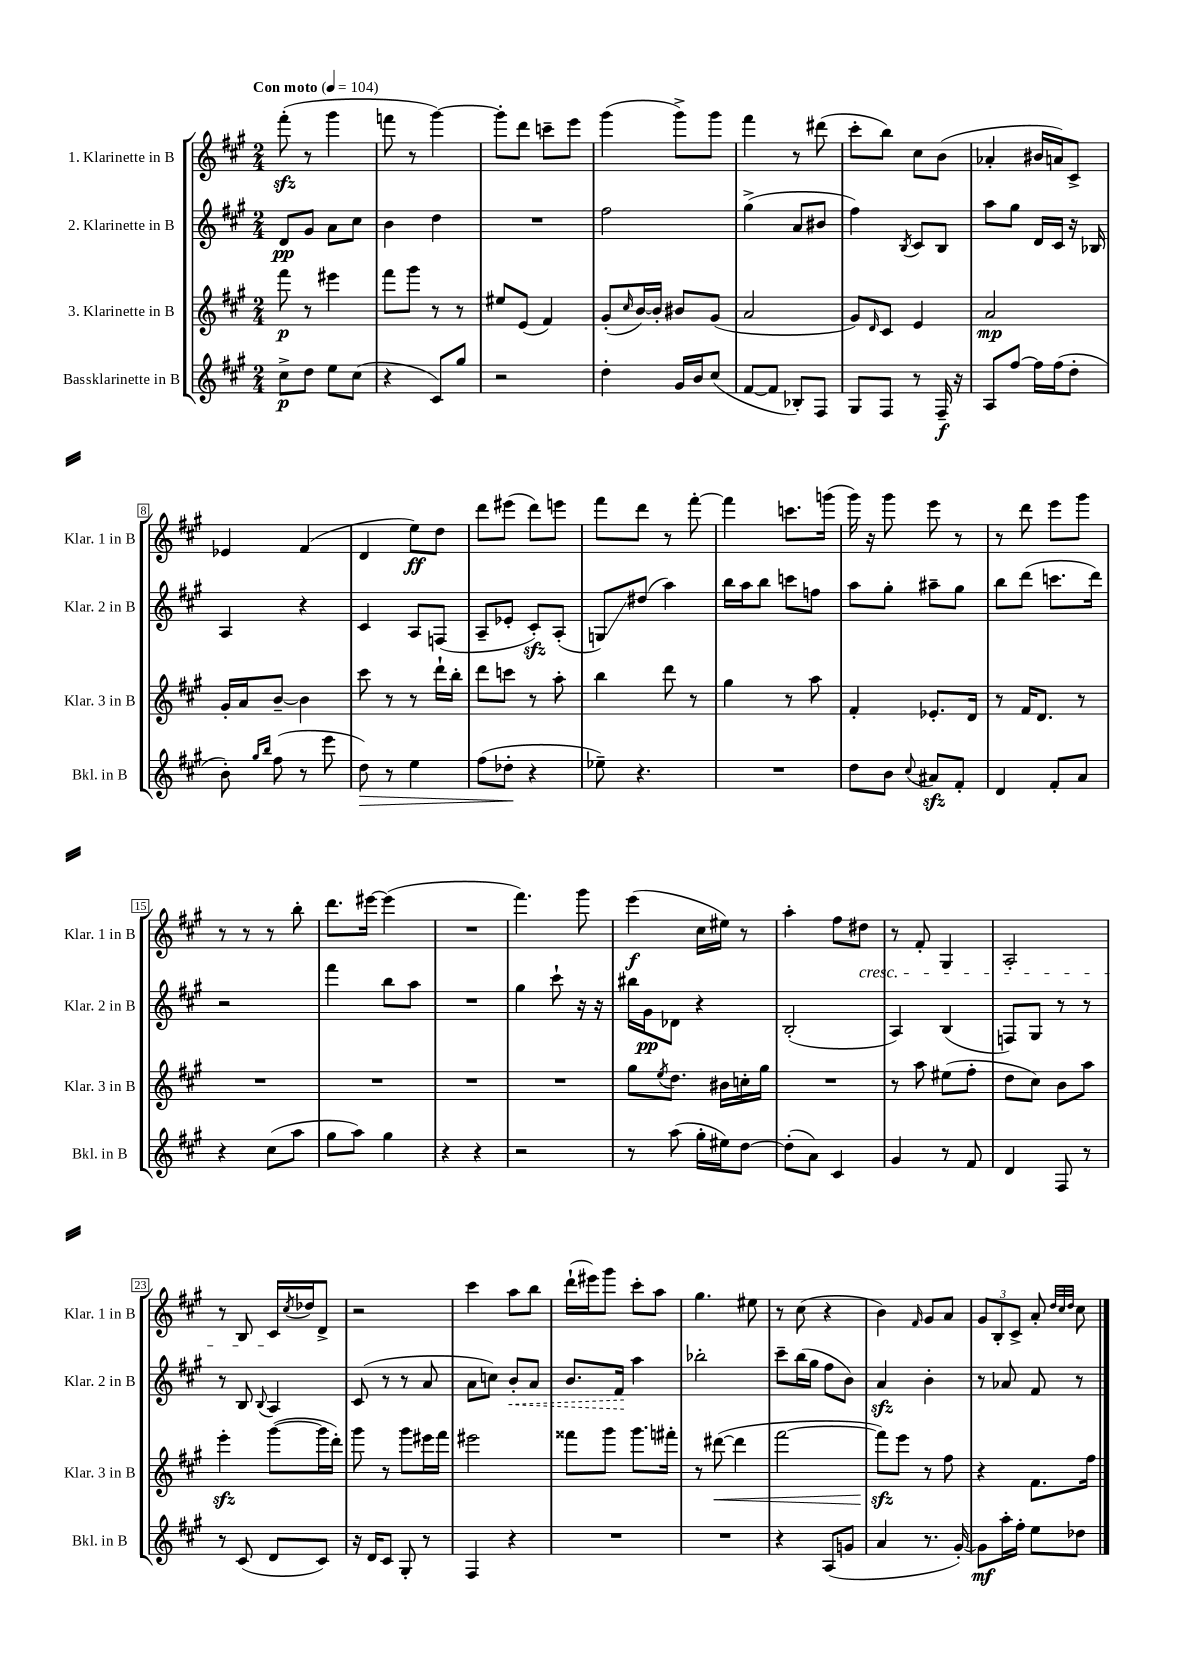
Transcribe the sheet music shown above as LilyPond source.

<<
\new StaffGroup <<
\new Staff = "s0" \with { instrumentName = "1. Klarinette in B" shortInstrumentName = "Klar. 1 in B" } {
    \clef treble \key a \major \numericTimeSignature \time 2/4 \tempo "Con moto" 4 = 104
    fis'''8-.\sfz( r8 gis'''4 |
    f'''8 r8 gis'''4~) |
    gis'''8-. d'''8 c'''8-- e'''8 |
    gis'''4( gis'''8->) gis'''8 |
    fis'''4 r8 dis'''8( |
    cis'''8-. b''8) cis''8 b'8( |
    aes'4-. bis'16 a'16) cis'8-> |
    ees'4 fis'4( |
    d'4 e''8\ff) d''8 |
    d'''8 eis'''8( d'''8) e'''8 |
    fis'''8 d'''8 r8 fis'''8~-. |
    fis'''4 c'''8. g'''16( |
    gis'''16) r16 gis'''8 e'''8 r8 |
    r8 d'''8 e'''8 gis'''8 |
    r8 r8 r8 b''8-. |
    d'''8. eis'''16~ eis'''4( |
    R2 |
    fis'''4.) gis'''8 |
    e'''4\f( cis''16 eis''16) r8 |
    a''4-. fis''8 dis''8\cresc |
    r8 fis'8-. gis4 |
    a2-. |
    r8 b8 cis'16\! \acciaccatura { cis''8 } des''16 d'8-> |
    r2 |
    cis'''4 a''8 b''8 |
    d'''16-!( eis'''16) gis'''8 cis'''8-. a''8 |
    gis''4. eis''8 |
    r8 cis''8( r4 |
    b'4) \grace { fis'16 } gis'8 a'8 |
    \tuplet 3/2 { gis'8 b8-. cis'8-> } a'8-. \grace { d''32 cis''32 d''32 } cis''8 \bar "|." |
}
\new Staff = "s1" \with { instrumentName = "2. Klarinette in B" shortInstrumentName = "Klar. 2 in B" } {
    \clef treble \key a \major \numericTimeSignature \time 2/4
    d'8\pp gis'8 a'8 cis''8 |
    b'4 d''4 |
    R2 |
    fis''2 |
    gis''4->( a'8 bis'8 |
    fis''4) \acciaccatura { b8 } cis'8 b8 |
    a''8 gis''8 d'16 cis'16 r16 bes16 |
    a4 r4 |
    cis'4 a8 f8( |
    a8-- ees'8-. cis'8-.\sfz) a8-.( |
    g8\glissando) dis''8( a''4) |
    b''16 a''16 b''8 c'''8 f''8 |
    a''8 gis''8-. ais''8-- gis''8 |
    b''8 d'''8( c'''8. d'''16) |
    r2 |
    fis'''4 b''8 a''8 |
    R2 |
    gis''4 cis'''8-! r16 r16 |
    bis''16 gis'16\pp des'8 r4 |
    b2-.( |
    a4) b4( |
    f8) gis8 r8 r8 |
    r8 b8 \appoggiatura { b8 } a4 |
    cis'8( r8 r8 a'8 |
    a'8 c''8) \once \override Hairpin.style = #'dashed-line b'8-.\< a'8 |
    b'8. fis'16\! a''4 |
    bes''2-. |
    cis'''8-- b''16( gis''16 fis''8 b'8) |
    a'4\sfz b'4-. |
    r8 aes'8 fis'8 r8 \bar "|." |
}
\new Staff = "s2" \with { instrumentName = "3. Klarinette in B" shortInstrumentName = "Klar. 3 in B" } {
    \clef treble \key a \major \numericTimeSignature \time 2/4
    fis'''8\p r8 eis'''4 |
    fis'''8 gis'''8 r8 r8 |
    eis''8 e'8( fis'4) |
    gis'8-.( \grace { cis''16 } b'16~) b'16-. bis'8 gis'8( |
    a'2 |
    gis'8) \grace { d'16 } cis'8 e'4 |
    a'2\mp |
    gis'16-. a'16 b'8~-- b'4 |
    cis'''8 r8 r8 d'''16-! b''16-. |
    d'''8 c'''8 r8 a''8-. |
    b''4 d'''8 r8 |
    gis''4 r8 a''8 |
    fis'4-. ees'8.-. d'16 |
    r8 fis'16 d'8. r8 |
    R2 |
    R2 |
    R2 |
    R2 |
    gis''8 \acciaccatura { e''8 } d''8. bis'16 c''16-. gis''16 |
    R2 |
    r8 a''8 eis''8( fis''8-. |
    d''8 cis''8) b'8 a''8 |
    e'''4-.\sfz gis'''8~( gis'''16 d'''16-.) |
    gis'''8 r8 gis'''8 eis'''16 fis'''16 |
    eis'''2 |
    fisis'''8 gis'''8 gis'''8. fis'''16-. |
    r8 dis'''8~\<( dis'''4 |
    fis'''2~ |
    fis'''8\sfz\!) e'''8 r8 fis''8 |
    r4 fis'8. fis''16 \bar "|." |
}
\new Staff = "s3" \with { instrumentName = "Bassklarinette in B" shortInstrumentName = "Bkl. in B" } {
    \clef treble \key a \major \numericTimeSignature \time 2/4
    cis''8->\p d''8 e''8 cis''8( |
    r4 cis'8) gis''8 |
    r2 |
    d''4-. gis'16 b'16 cis''8( |
    fis'8~ fis'8 bes8-.) fis8 |
    gis8 fis8 r8 fis16--\f r16 |
    a8 fis''8~ fis''16 fis''16( d''8-. |
    b'8-.) \grace { gis''16 b''16 } fis''8( r8 e'''8 |
    d''8\>) r8 e''4 |
    fis''8( des''8-.\! r4 |
    ees''8--) r4. |
    R2 |
    d''8 b'8 \appoggiatura { cis''8 } ais'8\sfz fis'8-. |
    d'4 fis'8-. a'8 |
    r4 cis''8( a''8 |
    gis''8 a''8) gis''4 |
    r4 r4 |
    r2 |
    r8 a''8( gis''16-. eis''16) d''8~ |
    d''8-.( a'8) cis'4 |
    gis'4 r8 fis'8 |
    d'4 fis8 r8 |
    r8 cis'8( d'8 cis'8) |
    r16 d'16 cis'8 gis8-. r8 |
    fis4 r4 |
    R2 |
    R2 |
    r4 a8( g'8 |
    a'4 r8. gis'16~-.) |
    gis'8\mf a''16-. fis''16-. e''8 des''8 \bar "|." |
}
>>
>>
\layout { \context { \Score \override BarNumber.stencil = #(make-stencil-boxer 0.1 0.3 ly:text-interface::print) } }
